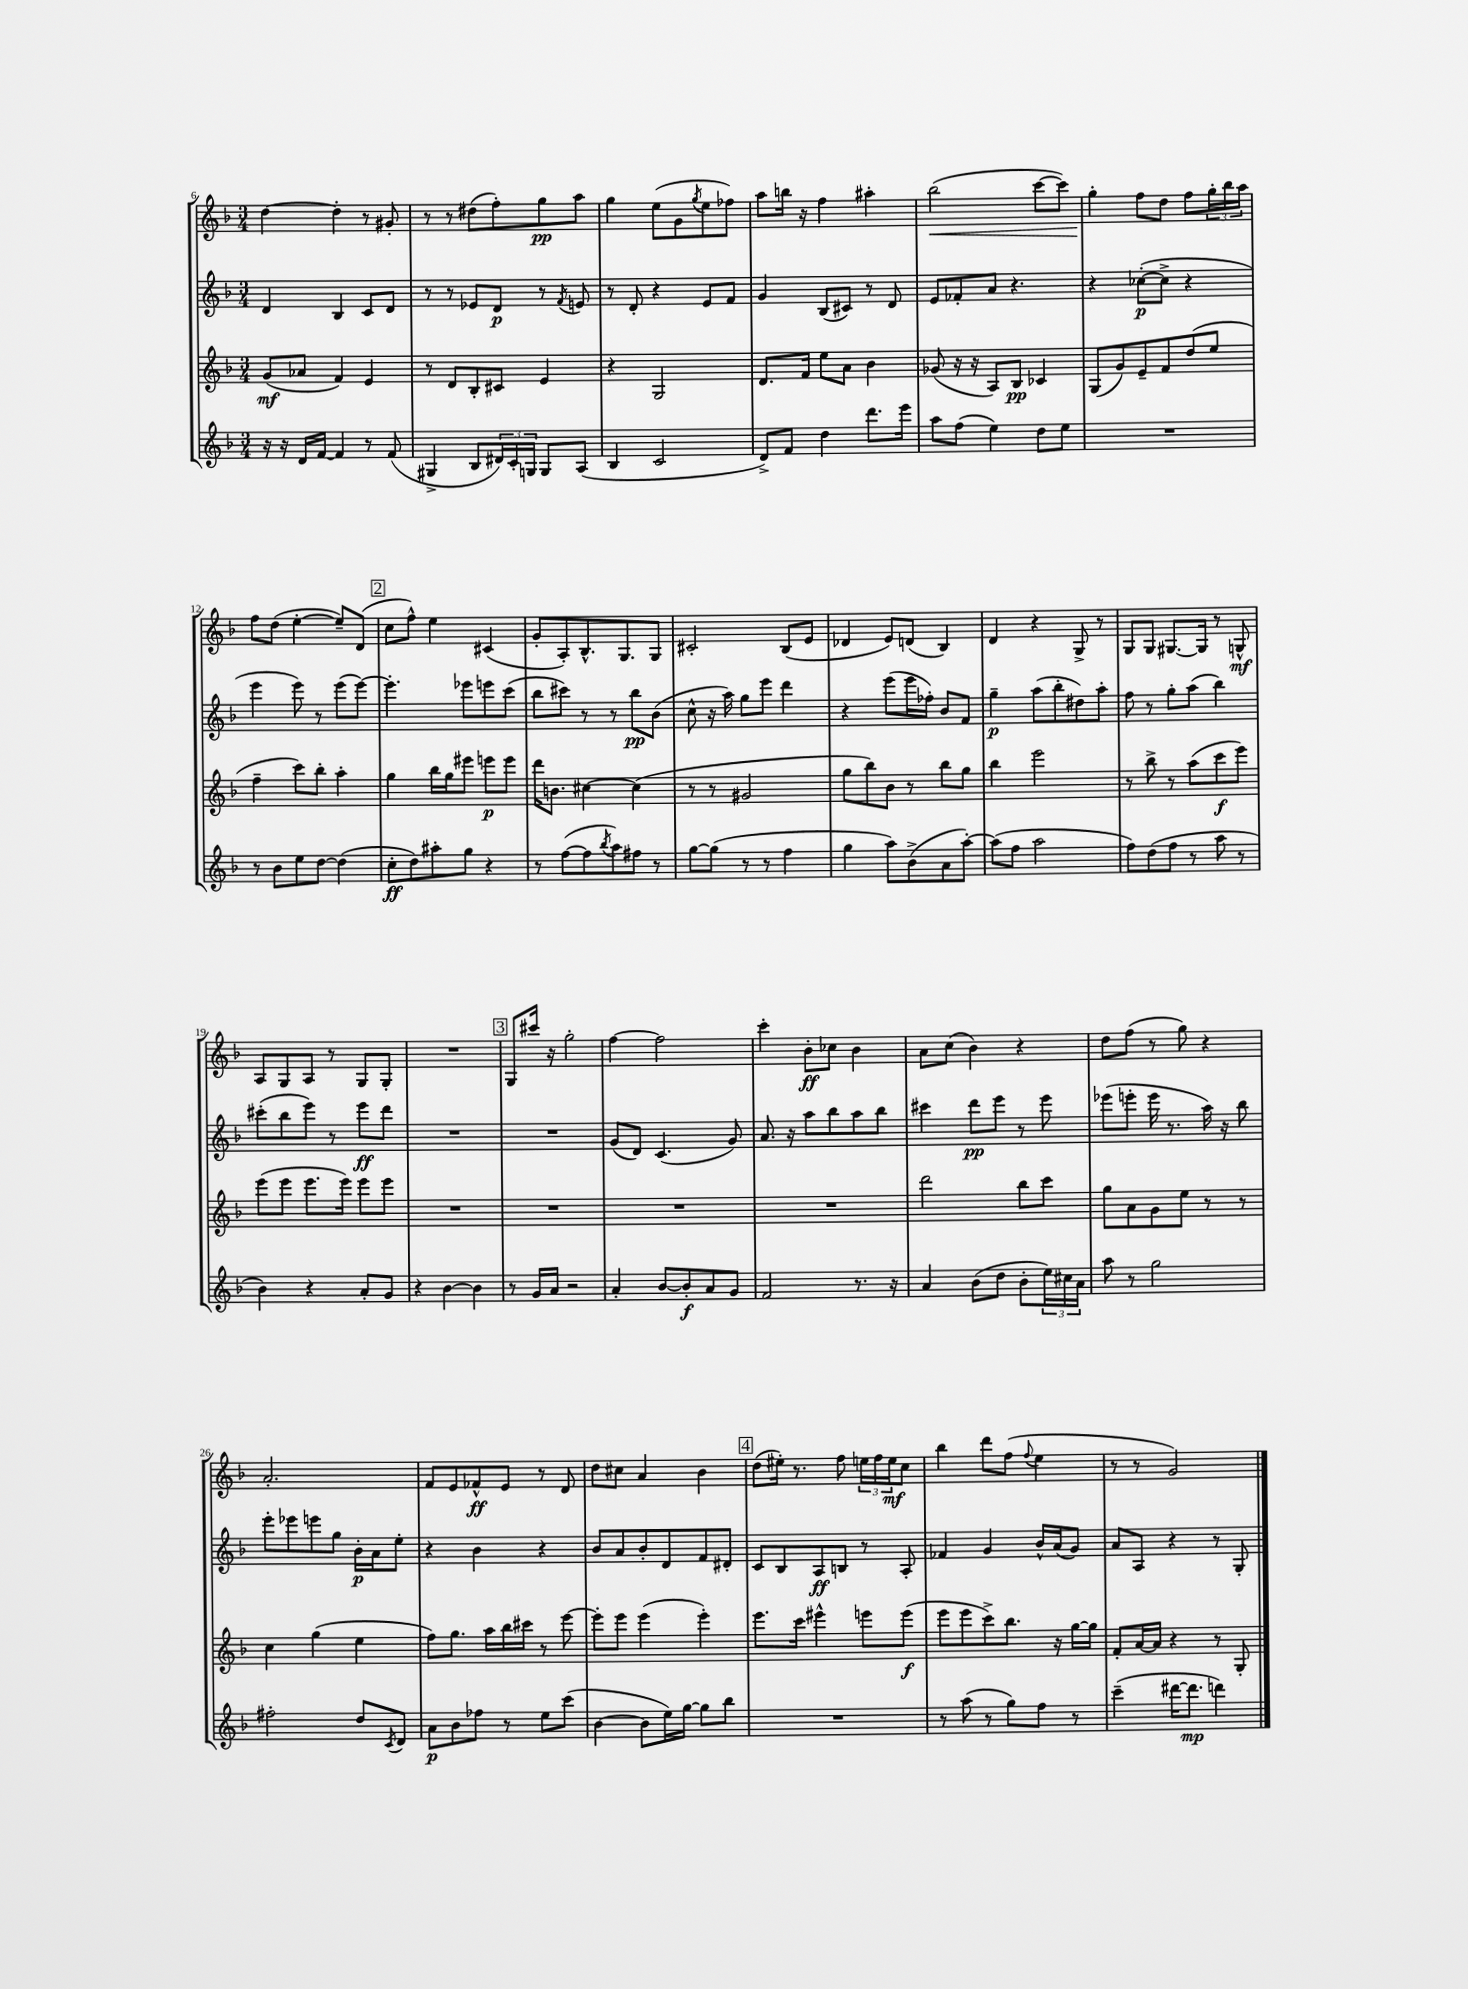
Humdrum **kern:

**kern	**kern	**kern	**kern
*staff4	*staff3	*staff2	*staff1
*clefG2	*clefG2	*clefG2	*clefG2
*k[b-]	*k[b-]	*k[b-]	*k[b-]
*M3/4	*M3/4	*M3/4	*M3/4
16r	(8g	4d	[4dd
16r	.	.	.
16d	8a-	.	.
[16f	.	.	.
4f]	4f)	4B-	4dd']
8r	4e	8c	8r
(8f	.	8d	8g#'
=	=	=	=
4G#^	8r	8r	8r
.	8d	8r	8r
8B-	8B-'	8e-	(8dd#
24d#)	8c#	8d	8ff')
24c'	.	.	.
24G	.	.	.
8G	4e	8r	8gg
.	.	8qf	.
(8A	.	8e	8aa
=	=	=	=
4B-	4r	8r	4gg
.	.	8d'	.
2c	2G	4r	(8ee
.	.	.	8g
.	.	.	8qgg
.	.	8e	8ee
.	.	8f	8ff-)
=	=	=	=
8d^)	8.d	4g	8aa
8f	.	.	16bb
.	16f	.	16r
4dd	8ee	(8B-	4ff
.	8a	8c#)	.
8.ddd	4b-	8r	4aa#'
.	.	8d	.
16eee	.	.	.
=	=	=	=
8aa	(8g-	8e	(2bb-
(8ff	16r	8f-'	.
.	16r	.	.
4ee)	8A)	8a	.
.	8B-	4.r	.
8dd	4c-	.	[8ccc
8ee	.	.	8ccc])
=	=	=	=
2.r	(8G	4r	4gg'
.	8g)	.	.
.	8e~	([8cc-'	8ff
.	8f	8cc-^]	8dd
.	(8dd	4r	8ff
.	8ee	.	24gg'
.	.	.	24bb-
.	.	.	24aa
=	=	=	=
8r	4ff~	4eee	8ff
8b-	.	.	(8dd
8ee	8ccc)	8eee)	[4ee'
[8dd	8bb-'	8r	.
(4dd]	4aa'	(8eee	8ee~])
.	.	[8eee)	(8d
=	=	=	=
8cc'	4gg	4.eee']	8cc
8dd)	.	.	8ff^^)
8aa#'	16bb-	.	4ee
.	16gg	.	.
8gg	8eee#	8eee-	.
4r	8eee	8eee	(4c#
.	8eee	(8ccc	.
=	=	=	=
8r	16ddd	8bb-	8g'
.	8.b	.	.
([8ff	.	8ccc#)	8A')
8ff]	[4cc#	8r	8.B-^^
8qbb-	.	.	.
8aa)	.	8r	.
.	.	.	8.G
8ff#	(4cc#]	8bb-	.
8r	.	(8b-	8G
=	=	=	=
[8gg	8r	8cc^^	2c#'
(8gg]	8r	16r	.
.	.	16aa)	.
8r	2g#	8gg	.
8r	.	8eee	.
4ff	.	4ddd	(8B-
.	.	.	8e
=	=	=	=
4gg	8gg	4r	4d-
.	8bb-)	.	.
8aa)	8b-	(8eee	8e)
(8b-^	8r	16eee	(8d
.	.	16ff-')	.
8a	8bb-	8b-	4B-)
[8aa')	8gg	8f	.
=	=	=	=
(8aa]	4bb-	4gg~	4d
8ff	.	.	.
2aa	2eee	(8aa	4r
.	.	8bb-'	.
.	.	8dd#)	8G^
.	.	8aa'	8r
=	=	=	=
8ff)	8r	8ff	8G
(8dd	8bb-^	8r	8G
8ff	8r	8gg'	[8.G#
8r	(8aa	(8aa	.
.	.	.	16G#]
8aa	8ccc	4bb-)	8r
8r	8eee)	.	8G^^
=	=	=	=
4b-)	(8eee	(8ccc#'	8A
.	8eee	8bb-	8G
4r	8.eee	8eee)	8A
.	.	8r	8r
.	16eee)	.	.
8a'	8eee	8eee	8G
8g	8eee	8ddd	8G'
=	=	=	=
4r	2.r	2.r	2.r
[4b-	.	.	.
4b-]	.	.	.
=	=	=	=
8r	2.r	2.r	8G
16g	.	.	16ccc#
16a	.	.	16r
2r	.	.	2gg'
=	=	=	=
4a'	2.r	(8g	[4ff
.	.	8d)	.
[8b-	.	(4.c	2ff]
8b-']	.	.	.
8a	.	.	.
8g	.	8g)	.
=	=	=	=
2f	2.r	8.a	4ccc'
.	.	16r	.
.	.	8aa	8b-'
.	.	8bb-	8cc-
8.r	.	8aa	4b-
.	.	8bb-	.
16r	.	.	.
=	=	=	=
4a	2ddd	4ccc#	8a
.	.	.	(8cc
(8b-	.	8ddd	4b-)
8dd	.	8eee	.
8b-'	8bb-	8r	4r
24ee)	8ccc	8eee	.
24cc#	.	.	.
24a	.	.	.
=	=	=	=
8aa	8gg	(8eee-	8dd
8r	8a	8eee'	(8ff
2gg	8g	16eee	8r
.	.	8.r	.
.	8ee	.	8gg)
.	8r	16aa)	4r
.	.	16r	.
.	8r	8bb-	.
=	=	=	=
2ff#'	4cc	8eee'	2.a'
.	.	8eee-	.
.	(4gg	8eee	.
.	.	8gg	.
8dd	4ee	16b-'	.
.	.	16a	.
8qc	.	.	.
8d	.	8ee'	.
=	=	=	=
8a	8ff)	4r	8f
8b-	8.gg	.	8e
8ff-	.	4b-	8f-^^
.	16aa	.	.
8r	16bb-	.	8e
.	16ccc#	.	.
8ee	8r	4r	8r
(8ccc	[8eee	.	8d
=	=	=	=
[4b-	8eee']	8b-	8dd
.	8eee	8a	8cc#
8b-]	(4eee	8b-'	4a
16ee)	.	8d	.
[16gg	.	.	.
8gg]	4eee')	8f	4b-
8bb-	.	8d#'	.
=	=	=	=
2.r	8.eee	8c	(8dd
.	.	8B-	16ee#')
.	16ccc	.	8.r
.	4eee#^^	8A	.
.	.	8B	8ff
.	8eee	8r	24ee
.	.	.	24ff
.	.	.	24ee
.	(8eee	8A'	8cc
=	=	=	=
8r	8eee	4f-	4bb-
(8aa	8eee	.	.
8r	8ccc^)	4g	8ddd
8gg)	8.bb-	.	(8ff
.	.	.	8qqff
8ff	.	16b-^^	4ee
.	16r	(16a	.
8r	[16gg	8g)	.
.	16gg]	.	.
=	=	=	=
(4ccc~	8f'	8a	8r
.	[16a	8A	8r
.	16a]	.	.
[16ddd#	4r	4r	2g)
8.ddd#]	.	.	.
4ddd)	8r	8r	.
.	8G'	8G'	.
==	==	==	==
*-	*-	*-	*-
